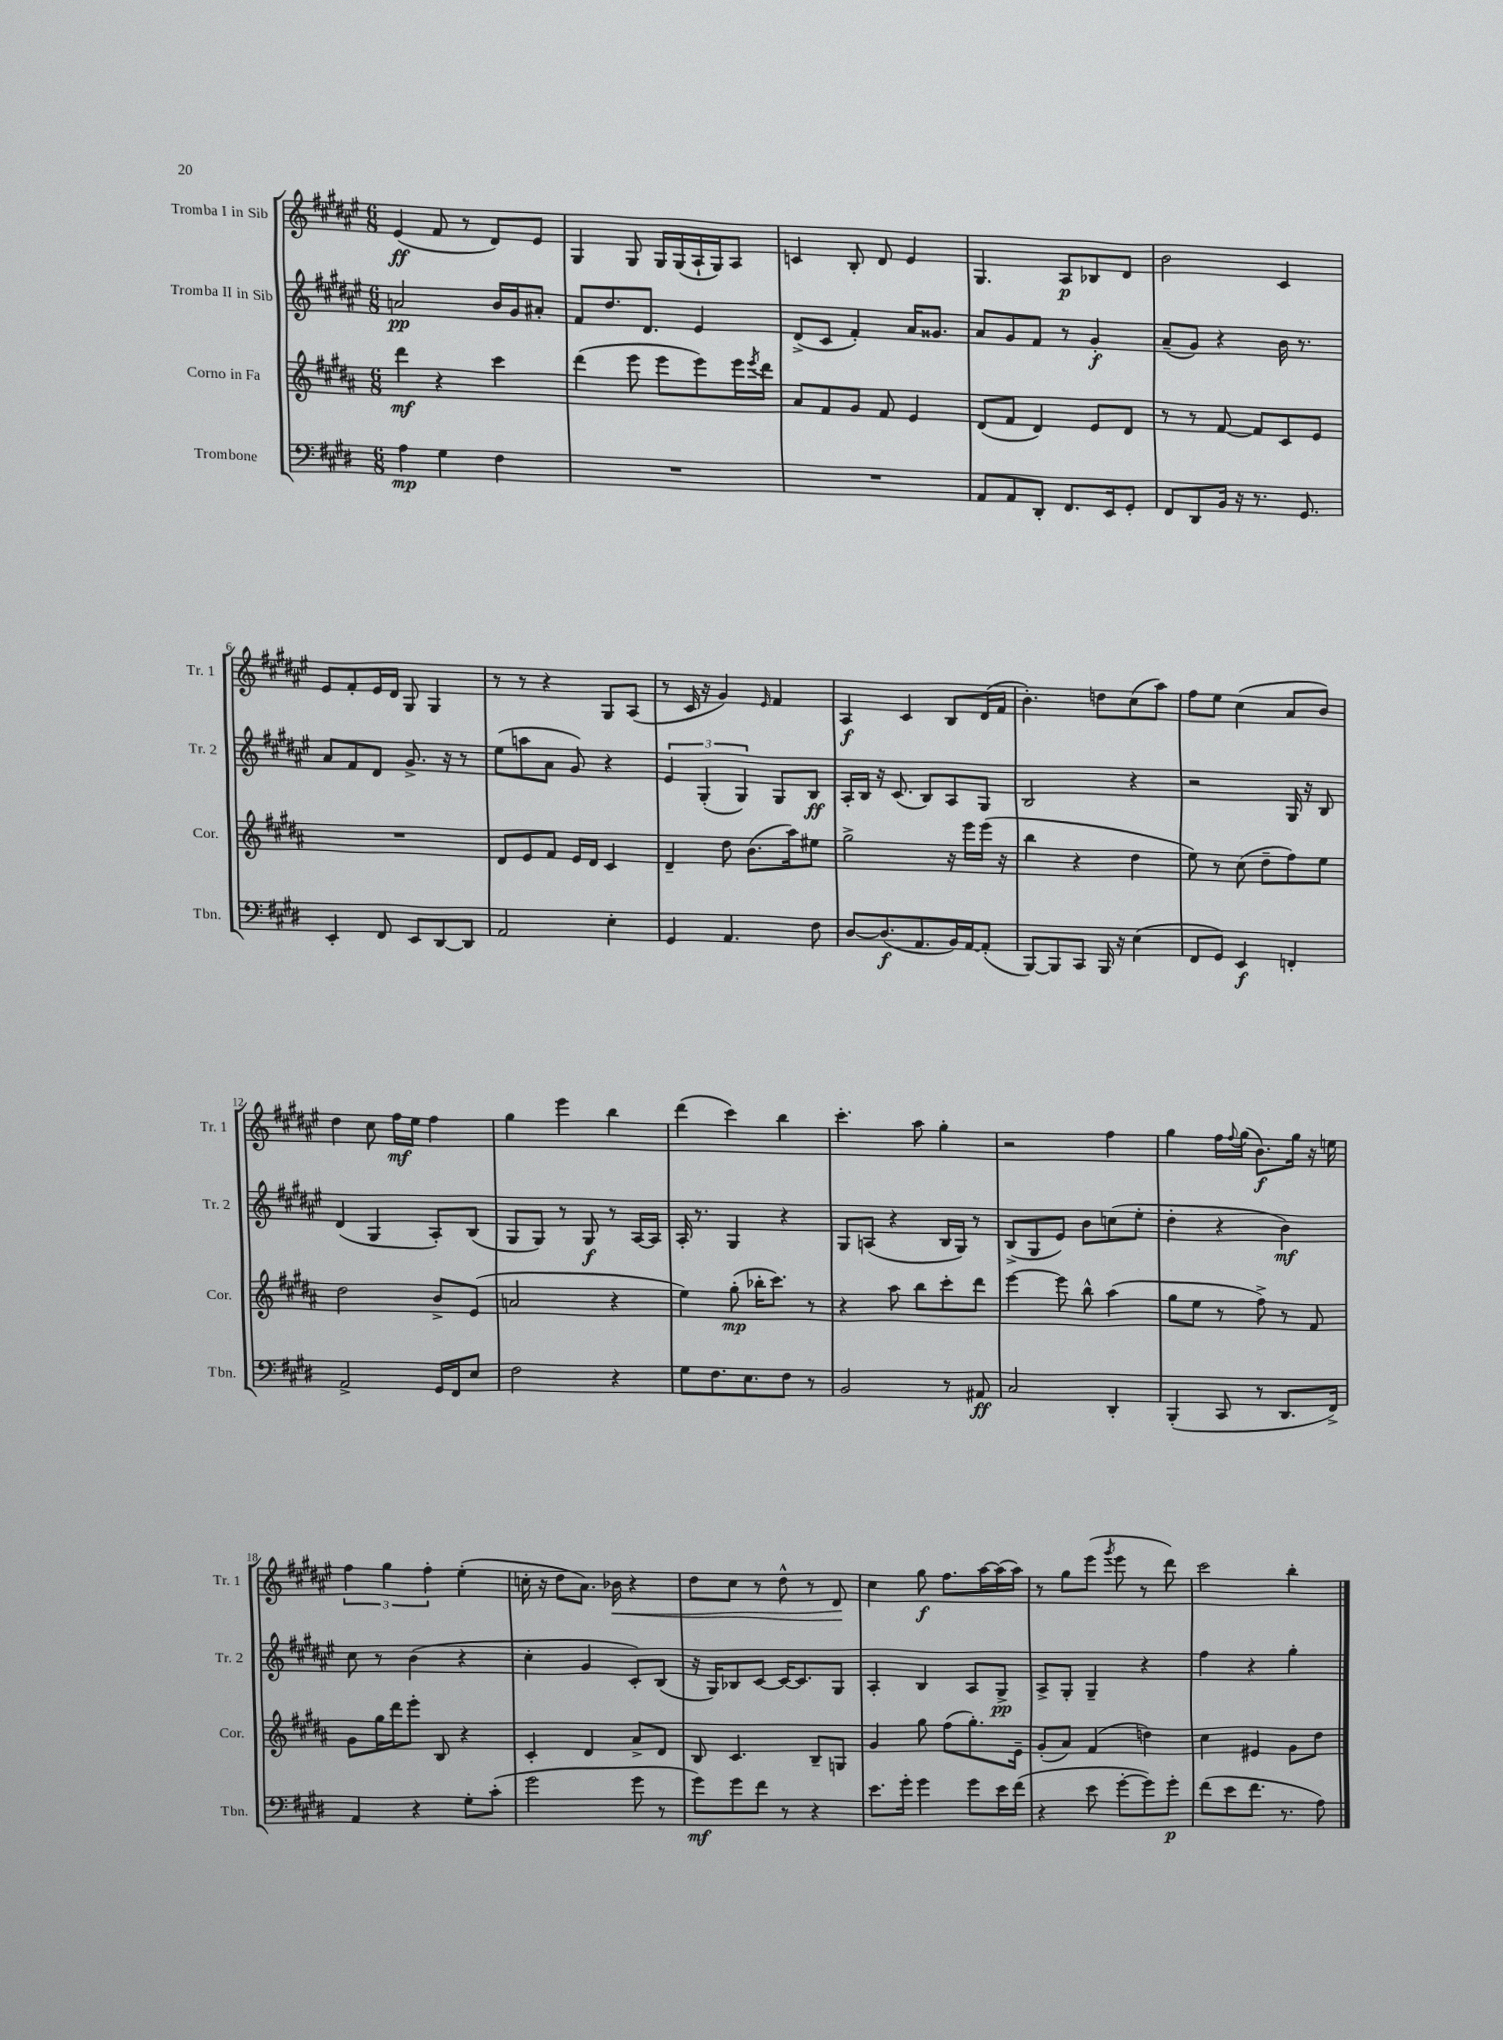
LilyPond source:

<<
\new StaffGroup <<
\new Staff = "s0" \with { instrumentName = "Tromba I in Sib" shortInstrumentName = "Tr. 1" } {
    \clef treble \key fis \major \numericTimeSignature \time 6/8
    eis'4\ff( fis'8 r8 dis'8) eis'8 |
    gis4 gis8 gis16 gis16( ais16-! gis16) ais8 |
    c'4 b8-. dis'8 eis'4 |
    gis4. ais8\p bes8 dis'8 |
    b'2 cis'4 |
    eis'8 fis'8-. eis'16 dis'16 gis8 gis4 |
    r8 r8 r4 gis8 ais8( |
    r8 cis'16 r16 gis'4) \grace { eis'16 } fis'4 |
    ais4\f cis'4 b8 dis'16( fis'16 |
    b'4.-.) d''8 cis''8( ais''8) |
    fis''8 eis''8 cis''4( ais'8 b'8) |
    dis''4 cis''8 fis''16\mf eis''16 fis''4 |
    gis''4 eis'''4 b''4 |
    dis'''4( cis'''4) b''4 |
    cis'''4.-. ais''8 gis''4-. |
    r2 fis''4 |
    gis''4 fis''16 \appoggiatura { fis''8 } gis''16( b'8.\f) gis''16 r16 e''16 |
    \tuplet 3/2 { fis''4 gis''4 fis''4-. } eis''4-.( |
    c''16-. r16 dis''8 ais'8.) bes'16\< r4 |
    dis''8 cis''8 r8 dis''8-^ r8 dis'8\! |
    cis''4 gis''8\f fis''8. ais''16~ ais''16( ais''16) |
    r8 gis''8 eis'''8( \acciaccatura { gis'''8 } eis'''8 r8 dis'''8) |
    cis'''2 b''4-. \bar "|." |
}
\new Staff = "s1" \with { instrumentName = "Tromba II in Sib" shortInstrumentName = "Tr. 2" } {
    \clef treble \key fis \major \numericTimeSignature \time 6/8
    a'2\pp b'16 gis'16 ais'8-. |
    fis'8 dis''8. dis'8. eis'4 |
    dis'8->( cis'8 fis'4-.) ais'16 gisis'8. |
    ais'8 gis'8 fis'8 r8 gis'4-.\f |
    ais'8--( gis'8) r4 b'16 r8. |
    ais'8 fis'8 dis'8 gis'8.-> r16 r8 |
    eis''8( a''8 ais'8 gis'8) r4 |
    \tuplet 3/2 { eis'4 gis4-.( gis4) } gis8 b8\ff |
    ais16-. b16 r16 cis'8.( b8) ais8 gis8 |
    b2 r4 |
    r2 gis16 r16 b8 |
    dis'4( gis4 ais8-.) b8( |
    gis8 gis8) r8 gis8\f r8 ais16~ ais16 |
    ais16-. r8. gis4 r4 |
    gis8 a8( r4 b16 gis16) r8 |
    b8->( gis8 eis'8) b'8 c''8( eis''8-. |
    dis''4-. r4 b'4\mf) |
    cis''8 r8 b'4( r4 |
    cis''4-. gis'4 cis'8-.) b8( |
    r16 gis16) bes8 cis'8~ cis'16~ cis'8. gis8 |
    ais4-. b4 ais8 gis8->\pp |
    ais8-> gis8-. gis4-- r4 |
    fis''4 r4 gis''4-. \bar "|." |
}
\new Staff = "s2" \with { instrumentName = "Corno in Fa" shortInstrumentName = "Cor." } {
    \clef treble \key b \major \numericTimeSignature \time 6/8
    dis'''4\mf r4 cis'''4 |
    dis'''4( e'''8 e'''8 e'''8) e'''16 \acciaccatura { e'''8 } dis'''16 |
    ais'8 fis'8 gis'8 fis'8 e'4 |
    dis'8( fis'8 dis'4) e'8 dis'8 |
    r8 r8 fis'8~ fis'8 cis'8 e'8 |
    R2. |
    dis'8 e'8 fis'8 e'16 dis'16 cis'4 |
    dis'4-- dis''8 b'8.( ais''16) eis''8 |
    gis''2-> r16 e'''16 e'''16( r16 |
    b''4 r4 dis''4 |
    e''8) r8 cis''8( dis''8-- fis''8) e''8 |
    dis''2 b'8-> e'8( |
    a'2 r4 |
    e''4) gis''8-.\mp( bes''16-. cis'''8.) r8 |
    r4 ais''8 b''8 cis'''8-. dis'''8 |
    e'''4~ e'''8 b''8-^ ais''4( |
    gis''8 e''8 r8 fis''8->) r8 fis'8 |
    gis'8 gis''16 dis'''16 e'''8-. b8 r4 |
    cis'4-. dis'4 ais'8-> dis'8 |
    b8 cis'4. b8-- g8 |
    gis'4 gis''8 fis''8( gis''8.-.) e'16-- |
    gis'8-.( ais'8) fis'4( d''4) |
    cis''4 eis'4 gis'8 dis''8 \bar "|." |
}
\new Staff = "s3" \with { instrumentName = "Trombone" shortInstrumentName = "Tbn." } {
    \clef bass \key e \major \numericTimeSignature \time 6/8
    a4\mp gis4 fis4 |
    R2. |
    R2. |
    a,8 a,8 dis,8-. fis,8. e,16 gis,8-. |
    fis,8 dis,8 b,16 r16 r8. gis,8. |
    e,4-. fis,8 e,8 dis,8~ dis,8 |
    a,2 e4-. |
    gis,4 a,4. fis8 |
    dis8~ dis8.\f( a,8. b,16) a,16~ a,8-.( |
    b,,8~) b,,8 cis,8 b,,16 r16 e4( |
    fis,8 gis,8) e,4\f f,4-. |
    a,2-> gis,16 fis,16 e8 |
    fis2 r4 |
    gis8 fis8. e8. fis8 r8 |
    b,2 r8 ais,8\ff |
    cis2 dis,4-. |
    b,,4-.( cis,8 r8 dis,8. fis,16->) |
    a,4 r4 gis8-. cis'8-.( |
    gis'2 gis'8 r8 |
    gis'8\mf) gis'8 fis'8 r8 r4 |
    e'8. gis'16-. gis'4 gis'8 e'16 fis'16( |
    r4 e'8 gis'8~-. gis'8) gis'8-.\p |
    fis'8( e'8 fis'8. r8. a8) \bar "|." |
}
>>
>>
